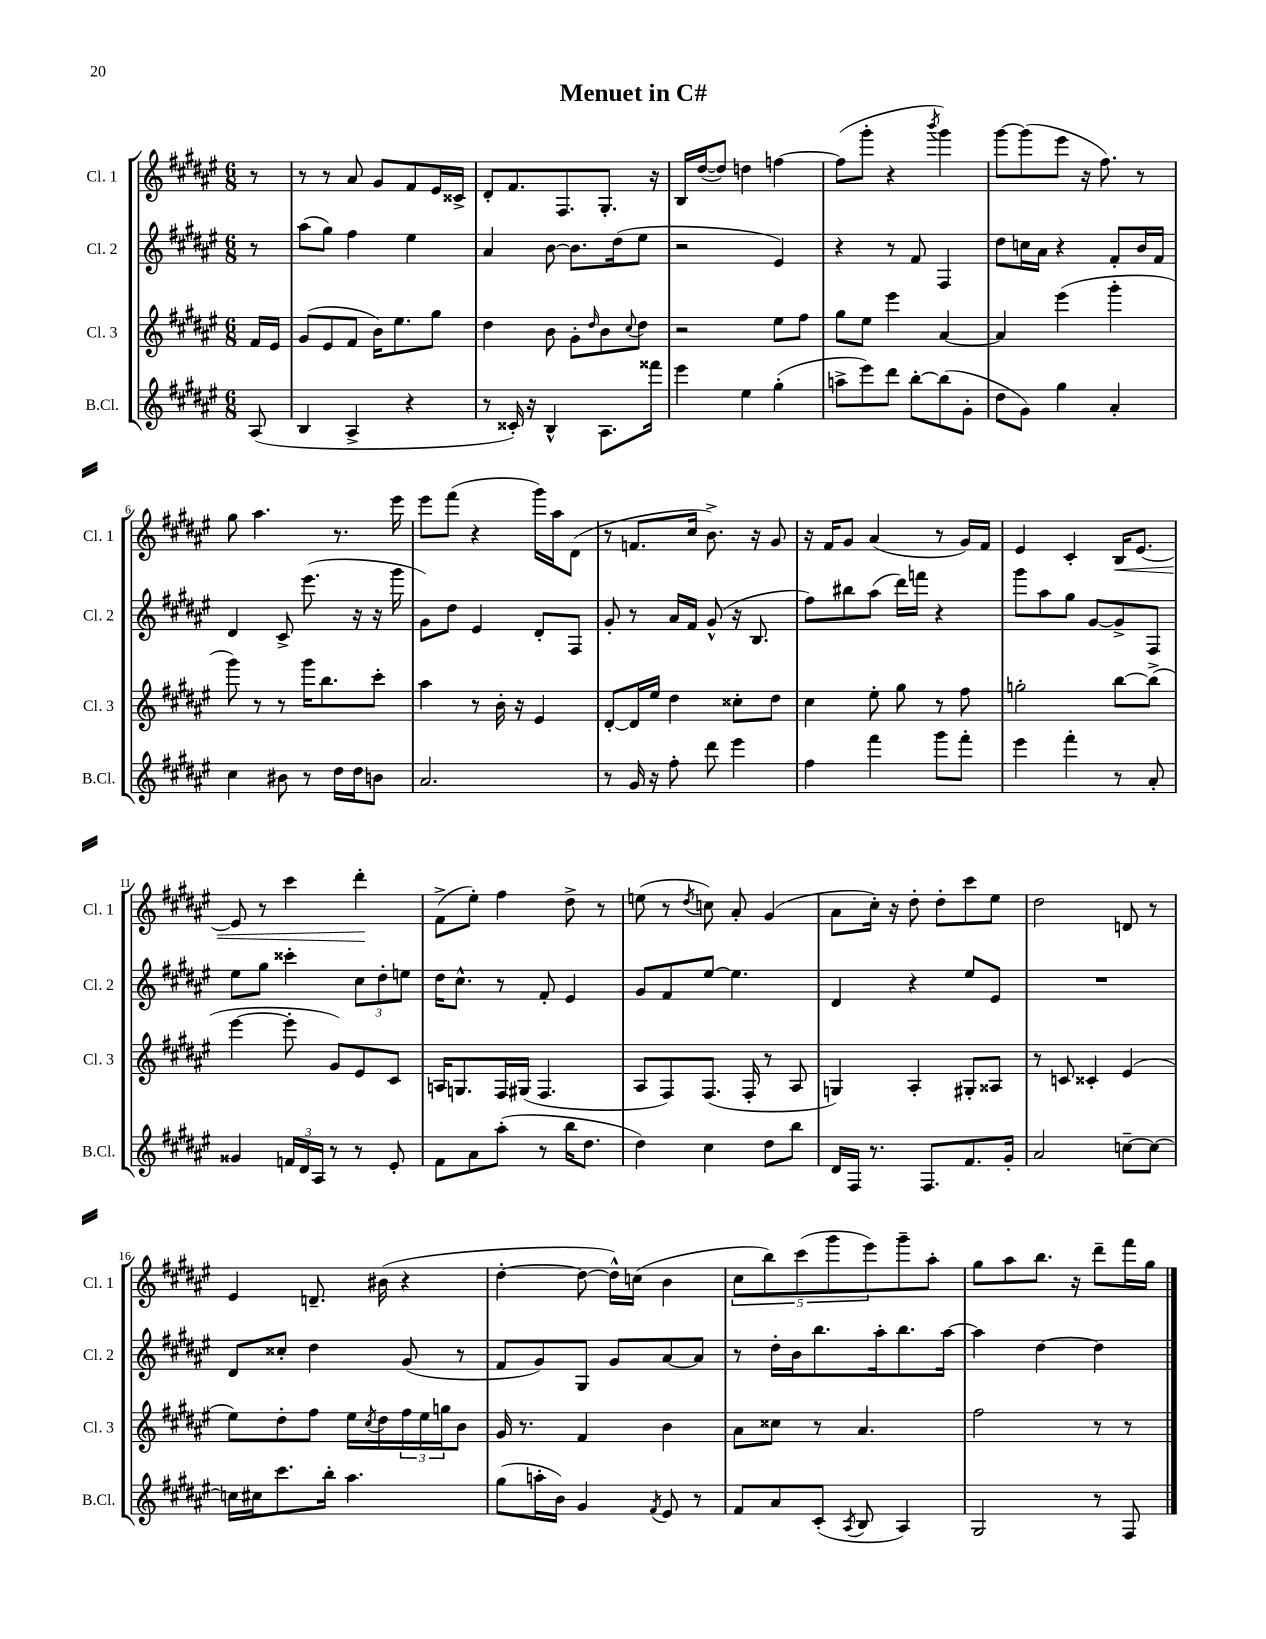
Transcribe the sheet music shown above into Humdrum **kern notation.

**kern	**kern	**kern	**kern
*staff4	*staff3	*staff2	*staff1
*clefG2	*clefG2	*clefG2	*clefG2
*k[f#c#g#d#a#e#]	*k[f#c#g#d#a#e#]	*k[f#c#g#d#a#e#]	*k[f#c#g#d#a#e#]
*M6/8	*M6/8	*M6/8	*M6/8
(8A#	16f#	8r	8r
.	16e#	.	.
=	=	=	=
4B	(8g#	(8aa#	8r
.	8e#	8gg#)	8r
4A#^	8f#	4ff#	8a#
.	16b)	.	8g#
.	8.ee#	.	.
4r	.	4ee#	8f#
.	8gg#	.	16e#
.	.	.	16c##^
=	=	=	=
8r	4dd#	4a#	8d#'
16c##')	.	.	8.f#
16r	.	.	.
4B^^	8b	[8b	.
.	.	.	8.F#
.	8g#'	8.b]	.
.	16qqdd#	.	.
8.A#	8b	.	8.G#'
.	.	(16dd#	.
.	8qqcc#	.	.
.	8dd#	8ee#	.
16fff##	.	.	16r
=	=	=	=
4eee#	2r	2r	16B
.	.	.	([16dd#
.	.	.	8dd#])
4ee#	.	.	4dd
(4gg#'	8ee#	4e#)	[4ff
.	8ff#	.	.
=	=	=	=
8aa^	8gg#	4r	(8ff]
8eee#)	8ee#	.	8ggg#'
8ddd#	4eee#	8r	4r
[8bb'	.	8f#	.
.	.	.	8qbbb
(8bb]	[4a#	4F#	4ggg#)
8g#'	.	.	.
=	=	=	=
8dd#	4a#]	8dd#	[8ggg#
8g#)	.	16cc	(8ggg#]
.	.	16a#	.
4gg#	(4eee#	4r	8eee#
.	.	.	16r
.	.	.	8.ff#)
4a#'	4ggg#'	8f#'	.
.	.	16b	8r
.	.	16f#	.
=	=	=	=
4cc#	8ggg#)	4d#	8gg#
.	8r	.	4.aa#
8b#	8r	8c#^	.
8r	16ggg#	(8.eee#	.
.	8.bb	.	.
16dd#	.	.	8.r
16dd#	.	16r	.
8b	8ccc#'	16r	.
.	.	16ggg#	16eee#
=	=	=	=
2.a#	4aa#	8g#)	8eee#
.	.	8dd#	(8fff#
.	8r	4e#	4r
.	16b'	.	.
.	16r	.	.
.	4e#	8d#'	16ggg#)
.	.	.	16aa#
.	.	8F#	(8d#
=	=	=	=
8r	[8d#'	8g#'	8r
16g#	16d#]	8r	8.f
16r	16ee#	.	.
8ff#'	4dd#	16a#	.
.	.	16f#	16cc#
8ddd#	.	(8g#^^	8.b^)
4eee#	8cc##'	16r	.
.	.	8.B	16r
.	8dd#	.	8g#
=	=	=	=
4ff#	4cc#	8ff#)	16r
.	.	.	16f#
.	.	8bb#	8g#
4fff#	8ee#'	(8aa#	(4a#
.	8gg#	16ddd#)	.
.	.	16fff	.
8ggg#	8r	4r	8r
8fff#'	8ff#	.	16g#)
.	.	.	16f#
=	=	=	=
4eee#	2gg'	8ggg#	4e#
.	.	8aa#	.
4fff#'	.	8gg#	4c#'
.	.	[8g#	.
8r	[8bb	8g#^]	16B
.	.	.	[8.e#
8a#'	(8bb^]	8F#	.
=	=	=	=
4g##	[4eee#	8ee#	8e#]
.	.	8gg#	8r
24f	8eee#']	4ccc##'	4ccc#
24d#	.	.	.
24A#	.	.	.
8r	8g#)	.	.
8r	8e#	12cc#	4ddd#'
.	.	12dd#'	.
8e#'	8c#	.	.
.	.	12ee	.
=	=	=	=
8f#	16A	16dd#	(8f#^
.	8.G	8.cc#^^	.
8a#	.	.	8ee#')
(8aa#'	16F#	8r	4ff#
.	(16G#	.	.
8r	4.F#	8f#'	.
16bb	.	4e#	8dd#^
8.dd#	.	.	.
.	.	.	8r
=	=	=	=
4dd#)	8A#	8g#	(8ee
.	8F#)	8f#	8r
.	.	.	8qdd#
4cc#	(8.F#	[8ee#	8cc)
.	.	4.ee#]	8a#'
.	16F#'	.	.
8dd#	8r	.	(4g#
8bb	8A#	.	.
=	=	=	=
16d#	4G)	4d#	8a#
16F#	.	.	.
8.r	.	.	16cc#')
.	.	.	16r
.	4A#'	4r	8dd#'
8.F#	.	.	.
.	.	.	8dd#'
8.f#	8G#'	8ee#	8ccc#
.	8A##	8e#	8ee#
16g#'	.	.	.
=	=	=	=
2a#	8r	2.r	2dd#
.	8c	.	.
.	4c##'	.	.
[8cc~	(4e#	.	8d
8cc_	.	.	8r
=	=	=	=
16cc]	8ee#)	8d#	4e#
16cc#	.	.	.
8.ccc#	8dd#'	8cc##'	.
.	8ff#	4dd#	8.d~
16bb'	.	.	.
4.aa#	16ee#	.	.
.	8qcc#	.	.
.	16dd#	.	(16b#
.	24ff#	(8g#	4r
.	24ee#	.	.
.	24gg	.	.
.	8b	8r	.
=	=	=	=
(8gg#	16g#	8f#	[4dd#'
.	8.r	.	.
16aa'	.	8g#)	.
16b)	.	.	.
4g#	4f#	8G#	8dd#_
.	.	8g#	16dd#^^])
.	.	.	(16cc
8qf#	.	.	.
8e#	4b	[8a#	4b
8r	.	8a#]	.
=	=	=	=
8f#	8a#	8r	10cc#
.	.	.	10bb)
8a#	8cc##	16dd#'	.
.	.	16b	.
.	.	.	(10ccc#
(8c#'	8r	8.bb	.
.	.	.	10ggg#
8qA#	.	.	.
8B	4.a#	.	.
.	.	.	10eee#)
.	.	16aa#'	.
4A#)	.	8.bb	8ggg#~
.	.	.	8aa#'
.	.	[16aa#	.
=	=	=	=
2G#	2ff#	4aa#]	8gg#
.	.	.	8aa#
.	.	[4dd#	8.bb
.	.	.	16r
8r	8r	4dd#]	8ddd#~
8F#	8r	.	16fff#
.	.	.	16gg#
==	==	==	==
*-	*-	*-	*-
